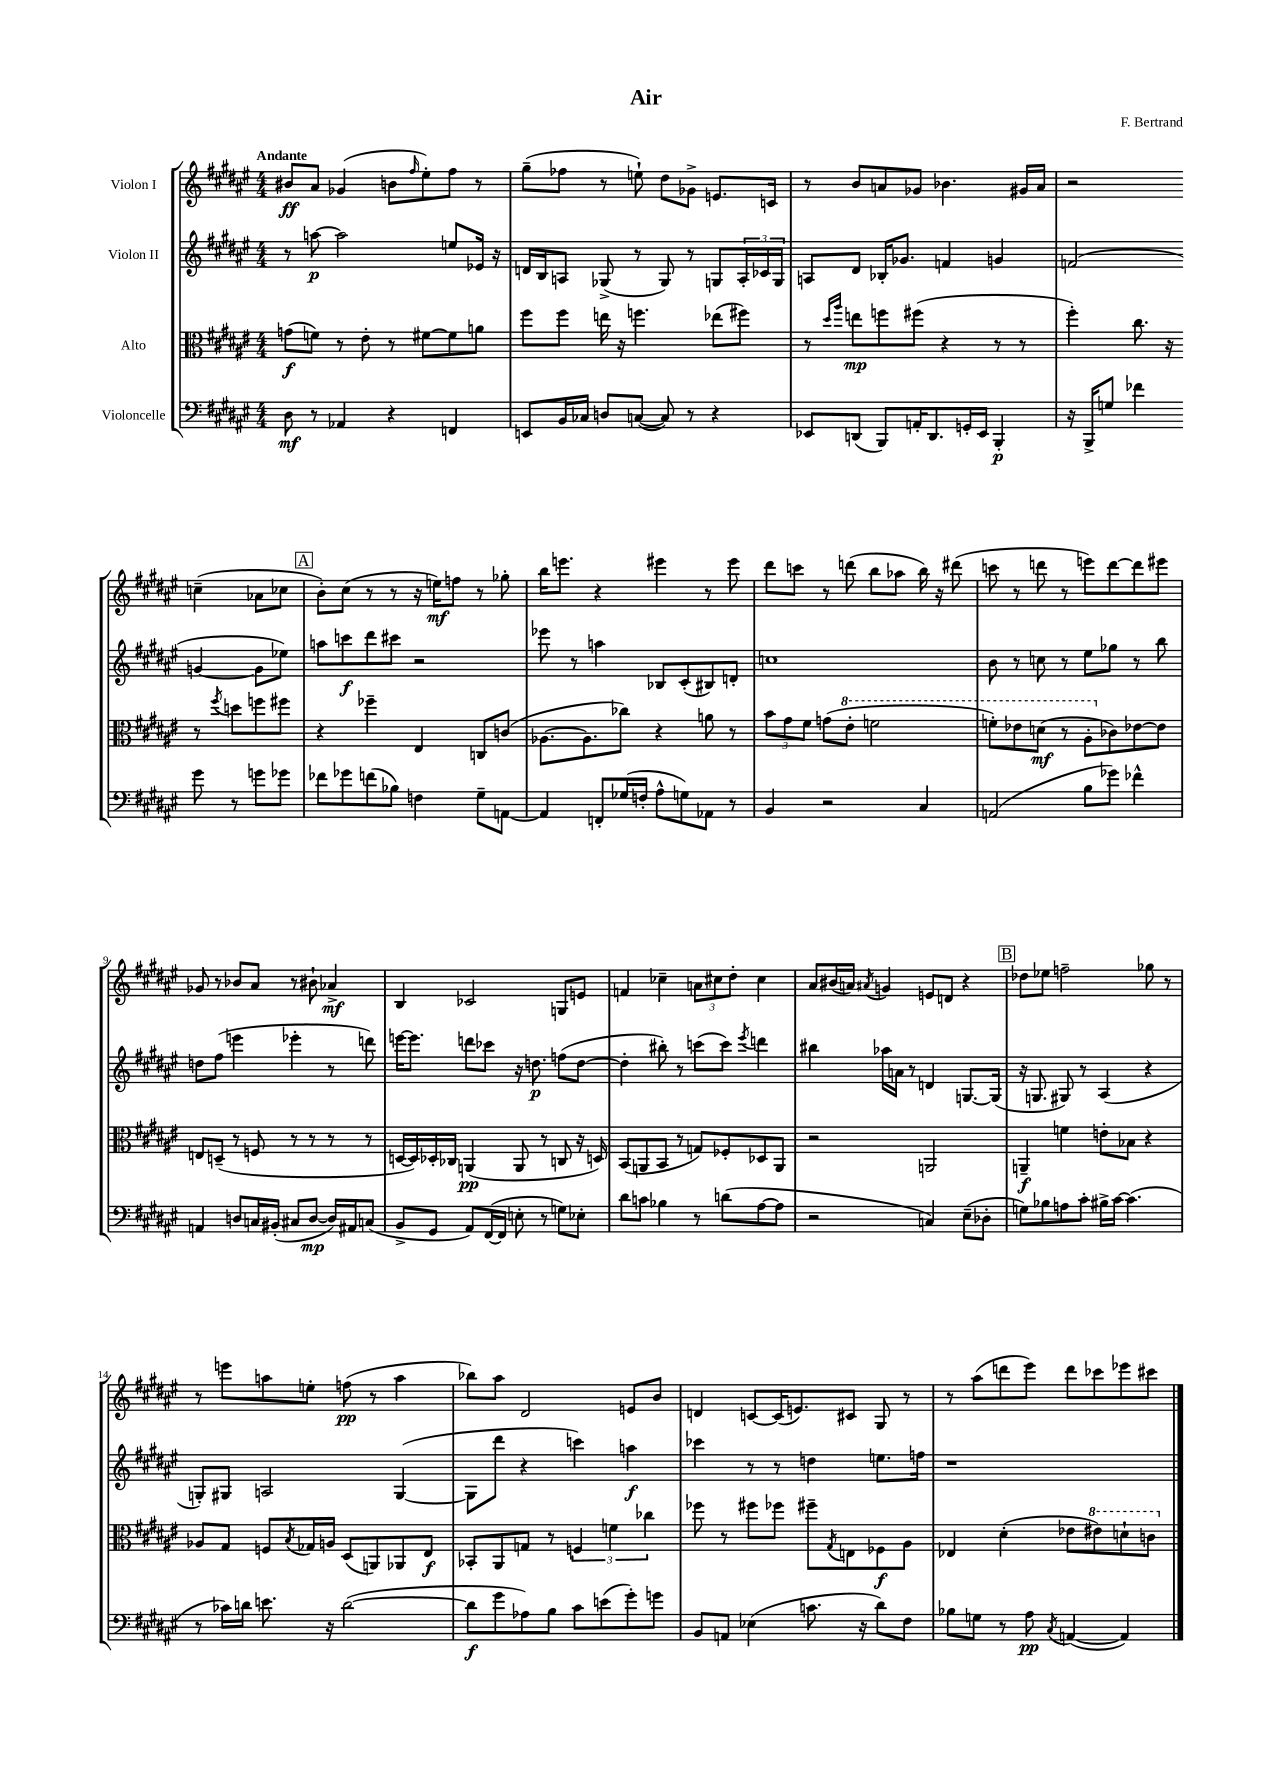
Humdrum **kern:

**kern	**kern	**kern	**kern
*staff4	*staff3	*staff2	*staff1
*clefF4	*clefC3	*clefG2	*clefG2
*k[f#c#g#d#a#e#]	*k[f#c#g#d#a#e#]	*k[f#c#g#d#a#e#]	*k[f#c#g#d#a#e#]
*M4/4	*M4/4	*M4/4	*M4/4
8D#\	(8g\L	8r	8b#/L
8r	8f\J)	[8aa\	8a#/J
4AA-/	8r	2aa\]	(4g-/
.	8e#'\	.	.
4r	8r	.	8b\L
.	.	.	16qqff#/
.	[8f#\L	.	8ee#'\)
4FF/	8f#\]	8ee/L	8ff#\J
.	8a\J	16e-/Jk	8r
.	.	16r	.
=	=	=	=
8EE/L	8ff#\L	16d/LL	(8gg#~\L
.	.	16B/J	.
16BB/L	8ff#\J	8A/J	8ff-\J
16C-/JJ	.	.	.
8D/L	16ee\	(8G-^/	8r
.	16r	.	.
([8C/J	4.ff\	8r	8ee`\)
8C/])	.	8G-/)	8dd#\L
8r	.	8r	8g-^\J
4r	(8ee-\L	8G/L	8.e/L
.	8ff#\J)	24A'/L	.
.	.	24c-/	.
.	.	.	16c/Jk
.	.	24G/JJ	.
=	=	=	=
8EE-/L	8r	8A/L	8r
.	16qqdd#/LL	.	.
.	16qqaa#/JJ	.	.
(8DD/J	8ee\L	8d#/J	8b/L
8BBB/L)	8ff\	16B-'/LK	8a/
.	.	8.g-/J	.
16AA'/K	(8ff#\J	.	8g-/J
8.DD/	.	.	.
.	4r	4f/	4.b-\
16GG'/L	.	.	.
16EE-/JJ	.	.	.
4BBB'/	8r	4g/	.
.	8r	.	16g#/LL
.	.	.	16a/JJ
=	=	=	=
16r	4ff#'\)	(2f/	2r
16BBB^/LK	.	.	.
8G/J	.	.	.
4f-\	8.cc#\	.	.
.	16r	.	.
8g#\	8r	[4g/	(4cc~\
.	8qff#/	.	.
8r	8dd\L	.	.
8g\L	8ff\	8g\]L	8a-\L
8g-\J	8ff#\J	8ee-\J)	8cc-\J
=	=	=	=
8f-\L	4r	8aa\L	8b'\L)
8g-\	.	8ccc\	(8cc#\J
(8f\	4ff-~\	8ddd#\	8r
8B-\J)	.	8ccc#\J	8r
4F\	4E#/	2r	16r
.	.	.	16ee\LK)
.	.	.	8ff\J
8G#~\L	8C/L	.	8r
[8AA\J	(8c/J	.	8gg-'\
=	=	=	=
4AA/]	[8.A-\L	8eee-\	16bb\LK
.	.	.	8.eee\J
.	.	8r	.
.	8.A-\]	.	.
8FF'/L	.	4aa\	4r
(16G-/L	8cc-\J)	.	.
16F'/JJ	.	.	.
8A#^^\L	4r	8B-/L	4eee#\
8G\)	.	(8c#'/	.
8AA-\J	8a\	8B#/)	8r
8r	8r	8d'/J	8eee#\
=	=	=	=
4BB/	12b\L	1cc	8ddd#\L
.	12g#\	.	.
.	.	.	8ccc\J
.	12f#\J	.	.
2r	(8g\L	.	8r
.	8ee#'\J	.	(8ddd\
.	2ff\	.	8bb\L
.	.	.	8aa-\J
4C#/	.	.	16bb\)
.	.	.	16r
.	.	.	(8ddd#\
=	=	=	=
(2AA/	8ff'\L)	8b\	8ccc\
.	8ee-\	8r	8r
.	(8dd\J	8cc\	8ddd\
.	8r	8r	8r
8B\L	8a#'\L	8ee#\L	8eee\L)
8g-\J)	8c-\)	8gg-\J	[8ddd\
4f-^^\	[8e-\	8r	8ddd\]
.	8e-\]J	8bb\	8eee#\J
=	=	=	=
4AA/	8E/L	8dd\L	8g-/
.	(8D~/J	(8ff#\J	8r
8D/L	8r	4eee\	8b-/L
16C/L	8F/	.	8a#/J
(16BB#'/JJ	.	.	.
8C#/L	8r	4eee-'\	8r
[8D/J	8r	.	8b#`\
16D/]LL)	8r	8r	4a-^/
16AA#/J	.	.	.
(8C/J	8r	8ddd\)	.
=	=	=	=
8BB^/L	[16D/LL	[16eee\LK	4B/
.	16D/])	8.eee\]J	.
8GG#/J	16D-'/	.	.
.	16C-/JJ	.	.
8AA#/L)	(4AA/	8ddd\L	2c-/
([16FF#/L	.	8ccc-\J	.
16FF#/]JJ	.	.	.
8E'\	8AA/	16r	.
.	.	8.dd\	.
8r	8r	.	.
8G\L)	8C/	(8ff\L	8G/L
8E-'\J	16r	[8dd\J	8e/J
.	16D/)	.	.
=	=	=	=
8d#\L	(8BB/L	4dd'\]	4f/
8c\J	8AA/	.	.
4B-\	8BB/J	8bb#'\)	4cc-~\
.	8r	8r	.
8r	8G/L)	(8ccc\L	12a\L
.	.	.	12cc#\
(8d\L	8F-'/	8ccc\J)	.
.	.	.	12dd#'\J
.	.	8qeee#/	.
[8A#\	8D-/	4ddd\	4cc#\
8A#\]J	8AA/J	.	.
=	=	=	=
2r	2r	4bb#\	8a#/L
.	.	.	(16b#/L
.	.	.	16a/JJ)
.	.	.	8qa#/
.	.	16aa-\LL	4g/
.	.	16a\JJ	.
.	.	8r	.
4C/)	2AA/	4d/	8e/L
.	.	.	8d/J
(8E#~\L	.	[8.G/L	4r
8D-'\J	.	.	.
.	.	(16G/]Jk	.
=	=	=	=
8G\L)	4AA~/	16r	8dd-\L
.	.	8.G/	.
8B-\	.	.	8ee-\J
8A\	4f\	8G#/)	2ff~\
8c#'\J	.	8r	.
16B#^\LL	8e'\L	(4A#/	.
[16c#\JJ	.	.	.
(4.c#\]	8B-\J	.	.
.	4r	4r	8gg-\
.	.	.	8r
=	=	=	=
8r	8A-/L	8G'/L)	8r
16c-\LL)	8G#/J	8G#/J	8eee\L
16d\JJ	.	.	.
8.e\	8F/L	2A/	8aa\
.	8qB/	.	.
.	16G-/L	.	8ee'\J
16r	16A/JJ	.	.
([2d\	(8D#/L	.	(8ff\
.	8AA/)	.	8r
.	8AA-/	([4G#/	4aa\
.	8E#/J	.	.
=	=	=	=
8d\]L	8BB-'/L	8G#\]L	8bb-\L)
8g#\	8AA#/	8ddd#\J	8aa#\J
8A-\)	8G/J	4r	2d#/
8B\J	8r	.	.
8c#\L	6F/	4ccc\)	.
(8e\	.	.	.
.	6f\	.	.
8g#'\)	.	4aa\	8e/L
.	6cc-\	.	.
8g\J	.	.	8b/J
=	=	=	=
8BB/L	8ff-\	4ccc-\	4d/
8AA/J	8r	.	.
(4E-\	8ff#\L	8r	[8c/L
.	8ff-\J	8r	(16c/]K
.	.	.	8.e/)
8.c\	8ff#~\L	4dd\	.
.	8qG#/	.	.
.	8E\	.	8c#/J
16r	.	.	.
8d#\L)	8F-\	8.ee\L	8G#/
8F#\J	8A#\J	.	8r
.	.	16ff\Jk	.
=	=	=	=
8B-\L	4E-/	1r	8r
8G\J	.	.	(8aa#\L
8r	(4d#'\	.	8ddd\
8A#\	.	.	8eee#\J)
8qC#/	.	.	.
([4AA/	8e-\L	.	8ddd\L
.	8ee#\)	.	8ccc-\
4AA/])	8dd`\	.	8eee-\
.	8cc\J	.	8ccc#\J
==	==	==	==
*-	*-	*-	*-
